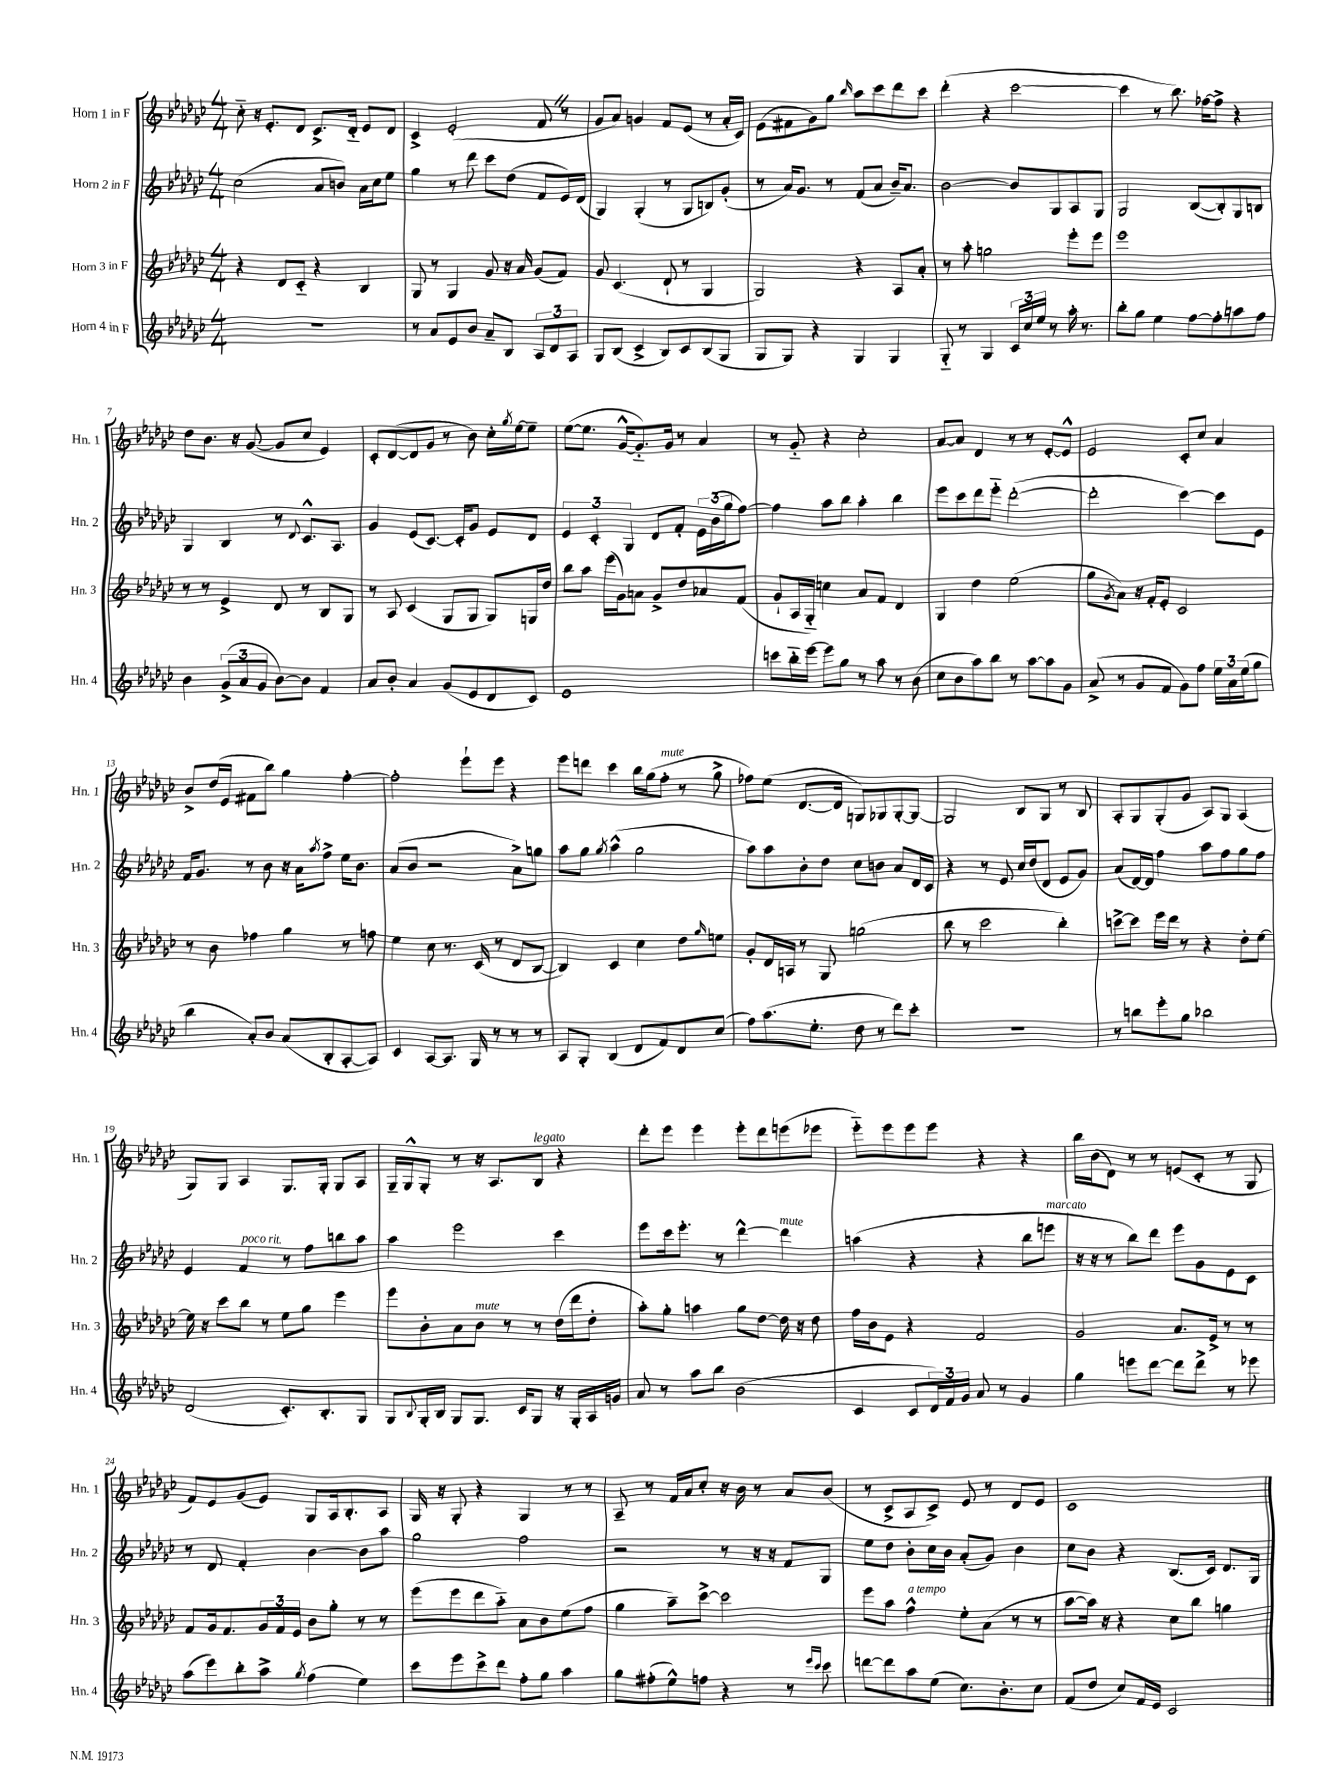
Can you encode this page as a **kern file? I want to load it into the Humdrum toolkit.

**kern	**kern	**kern	**kern
*staff4	*staff3	*staff2	*staff1
*clefG2	*clefG2	*clefG2	*clefG2
*k[b-e-a-d-g-c-]	*k[b-e-a-d-g-c-]	*k[b-e-a-d-g-c-]	*k[b-e-a-d-g-c-]
*M4/4	*M4/4	*M4/4	*M4/4
1r	4r	(2cc-	8cc-'~
.	.	.	16r
.	.	.	8.e-'
.	8d-	.	.
.	8c-'~	.	8d-
.	4r	8a-	8.c-^
.	.	8b)	.
.	.	.	16d-'~
.	4B-	16a-	8e-
.	.	16cc-	.
.	.	8ee-	8d-
=	=	=	=
8r	8G-	4gg-	4c-^
8a-	8r	.	.
8e-	4G-	8r	(2e-'
8b-	.	8ddd-	.
8a-~	8g-	8ccc-	.
8B-	16r	(8dd-	.
.	16a-	.	.
12A-	(8g-	8f	8f
12d-	.	.	.
.	8f)	16e-)	8r
12A-	.	.	.
.	.	(16d-	.
=	=	=	=
8G-	8g-	4G-)	8g-
(8B-	(4.c-	.	8a-)
4c-^	.	(4G-'	4g
8B-)	8d-`	8r	8f
8c-	8r	8G-	(8e-
(8B-	4G-	8B)	8r
8G-	.	(8g-'	16a-'
.	.	.	16c-)
=	=	=	=
8G-	2G-)	8r	(8e-
8G-)	.	16a-)	8f#
.	.	8.g-	.
4r	.	.	8g-)
.	.	8r	8gg-
.	.	.	16qqbb-
4G-	4r	(8f	8aa-
.	.	8a-	8ccc-
4G-	8A-	16b-~)	8ddd-
.	.	8.a-	.
.	8a-'	.	8ccc-
=	=	=	=
8G-'~	8r	[2b-	(4ddd-'
8r	8aa-'	.	.
4G-	2gg	.	4r
24c-	.	8b-]	[2ccc-
24cc-	.	.	.
24ee-	.	.	.
8r	.	8G-	.
16aa-'	8eee-'	8A-	.
8.r	.	.	.
.	8eee-	8G-	.
=	=	=	=
8bb-'	1eee-	2G-	4ccc-]
8gg-	.	.	.
4ee-	.	.	8r
.	.	.	8.bb-)
[8ff	.	([8B-	.
.	.	.	[16ff-
8ff']	.	8B-'])	8ff-^]
8aa	.	8G-	4r
8ff	.	8B	.
=	=	=	=
4b-	8r	4G-	8dd-
.	8r	.	8.b-
(12g-^	4e-^	4B-	.
.	.	.	16r
12a-	.	.	.
.	.	.	([8g-
12g-	.	.	.
[8b-)	8d-	8r	8g-]
.	.	8qqd-	.
8b-]	8r	8.c-^^	8cc-
4f	8B-	.	4e-)
.	.	8.A-	.
.	8G-	.	.
=	=	=	=
8a-	8r	4g-	8c-'
8b-'	8A-	.	([8d-
4a-	(4c-	(8e-	8d-]
.	.	[8.c-)	8g-
(8g-	8G-	.	8r
.	.	16c-']	.
8e-	8G-	8g-	8b-)
8d-	8G-)	8e-	16cc-'
.	.	.	8qgg-
.	.	.	[16ee-
8c-)	16G	8d-	8ee-~]
.	16dd-	.	.
=	=	=	=
1e-	8bb-	6e-	([8ee-
.	8aa-	.	8.ee-]
.	.	6c-'	.
.	(16eee-	.	.
.	16g-)	.	[16g-^^
.	.	6G-	.
.	8a	.	8.g-'~])
.	8g-^	8d-	.
.	.	.	16g-
.	8dd-	8f'	8r
.	8a-	24e-	4a-
.	.	(24b-	.
.	.	24gg-	.
.	(8f	[8ff)	.
=	=	=	=
8ccc	8g-`	4ff]	8r
16bb-'~	16A-	.	8g-'~
[16eee-	16G-'~)	.	.
8eee-]	4cc	8aa-	4r
8gg-	.	8bb-	.
8r	8a-	4aa-'	2cc-'
8aa-	8f	.	.
8r	4d-	4bb-	.
(8b-	.	.	.
=	=	=	=
8cc-	4G-	8eee-	[8a-
8b-	.	8ccc-	8a-]
8aa-)	4dd-	8ddd-	4d-
8bb-	.	8eee-'~	.
8r	(2ee-	([2ddd-'	8r
[8aa-	.	.	8r
8aa-]	.	.	[8e-'
8g-	.	.	8e-^^]
=	=	=	=
(8a-^	8gg-	2ddd-']	2e-
.	8qg-	.	.
8r	8a-)	.	.
8g-	16r	.	.
.	16f'	.	.
8f	8e-'	.	.
8g-)	2c-	[4ccc-)	8c-'
8ff	.	.	8cc-
24ee-	.	8ccc-]	4a-
24a-	.	.	.
(24ee-	.	.	.
8gg-	.	8e-	.
=	=	=	=
4bb-	8r	16f	8b-^
.	.	8.g-	.
.	8b-	.	(16dd-
.	.	.	16e-
8a-')	4ff-	8r	8f#
8b-	.	8b-	8bb-)
(8a-	4gg-	16r	4gg-
.	.	16a-	.
.	.	8qaa-	.
8B-'	.	8ff^	.
[8A-'	8r	16ee-	[4ff'
.	.	8.b-	.
8A-])	8ff	.	.
=	=	=	=
4c-	4ee-	(8a-	2ff']
.	.	8b-	.
[8A-	8cc-	2r	.
8.A-]	8.r	.	.
.	.	.	8eee-`
16G-	(16c-	.	.
8r	8r	.	8eee-
8r	8d-	8a-^)	4r
8r	[8B-	8gg	.
=	=	=	=
8A-	4B-])	8aa-	8eee-
8G-'	.	8gg-	8ddd
.	.	8qgg-	.
(4B-	4c-	(4aa-^^	4ccc-
8d-	4cc-	2gg-	16bb-
.	.	.	(16gg-
8f)	.	.	8ff'
8d-	8dd-	.	8r
.	16qqgg-	.	.
(8cc-	8ee	.	8gg-^
=	=	=	=
8ff)	8g-'	8aa-)	8ff-)
(8.aa-	16d-	8aa-	(8ee-
.	16A	.	.
.	8r	8b-'	[8.d-
8.ee-'	.	.	.
.	8G-	8dd-	.
.	.	.	16d-]
8dd-	(2gg	8cc-	8G)
8r	.	8b	8G-
8ddd-)	.	8a-	[8G-'
8ccc-'	.	16d-	8G-_
.	.	16c-	.
=	=	=	=
1r	8bb-	4r	2G-]
.	8r	.	.
.	2ccc-	8r	.
.	.	8e-	.
.	.	16cc-	8B-
.	.	(16dd-	.
.	.	8d-	8G-
.	4bb-')	8e-	8r
.	.	8g-)	8B-
=	=	=	=
8r	[8ccc^	(8a-	8A-'
8bb	8ccc]	[16d-)	8G-
.	.	16d-]	.
8eee-'	16eee-	4ff	(8G-'
.	16ddd-	.	.
8gg-	8r	.	8g-
2bb-	4r	8aa-	8A-)
.	.	8ff	8G-
.	8dd-'	8gg-	(4A-
.	[8ee-	8ff	.
=	=	=	=
(2d-	16ee-]	4e-	8G-)
.	16r	.	.
.	8ccc-	.	8G-
.	8bb-	4f	4A-
.	8r	.	.
8.c-')	8ee-	8r	8.G-
.	8gg-	8ff	.
8.B-'	.	.	16G-'
.	4eee-	8bb	8G-
8G-	.	8aa-	8A-
=	=	=	=
8G-	8eee-	4aa-	16G-~
.	.	.	16G-^^
8qqB-	.	.	.
16G-'	8b-'	.	8G-'
16B-	.	.	.
8G-	8a-	2eee-	8r
8.G-	8b-	.	16r
.	.	.	8.A-
.	8r	.	.
16c-	.	.	.
8G-	8r	.	8B-
16r	(16dd-	4ccc-	4r
16G-'	16ddd-	.	.
16A-	8dd-'	.	.
16g	.	.	.
=	=	=	=
8a-	8aa-')	8eee-	8ddd-'
8r	8gg-'	16ccc-	8eee-
.	.	8.eee-'	.
8aa-	4aa	.	4eee-
8bb-	.	8r	.
(2b-	8gg-	[4ddd-^^	8eee-'
.	[8dd-	.	8ddd-
.	16dd-]	4ddd-]	(8eee
.	16r	.	.
.	8dd-	.	8eee-
=	=	=	=
4c-	16ff	(4aa	8eee-'~)
.	16b-	.	.
.	8e-	.	8eee-
8c-	4r	4r	8eee-
24d-)	.	.	8eee-
24f	.	.	.
24g-	.	.	.
8a-	2f	4r	4r
8r	.	.	.
4g-	.	8bb-	4r
.	.	8eee	.
=	=	=	=
4gg-	2g-	16r	16bb-
.	.	16r	(16b-
.	.	8r	8d-)
8eee	.	8bb-)	8r
[8ddd-	.	8ddd-	8r
8ddd-]	8.a-	8eee-	(8e
8ddd-^	.	8g-	8c-'
.	16e-^	.	.
8r	8r	8e-	8r
8eee-	8r	8c-	8G-
=	=	=	=
(8aa-	8f	8r	8f)
8eee-)	16g-	8d-	8e-
.	8.f	.	.
8bb-'	.	4f'	(8g-
8aa-^	24g-	.	8e-)
.	24f	.	.
.	24e-	.	.
8qgg-	.	.	.
(4ff	8b-	[4b-	8G-
.	8gg-'	.	16A-
.	.	.	8.B-'
4ee-)	8r	8b-]	.
.	8r	8aa-	8A-
=	=	=	=
8ccc-	(8eee-	2gg-	16G-
.	.	.	16r
8eee-	8eee-	.	8G-'
8ccc-^	8ddd-	.	4r
8ddd-	8aa-'~)	.	.
8ff'	8a-	2ff	4G-
8gg-	8b-	.	.
4aa-	(8ee-	.	8r
.	8ff	.	8r
=	=	=	=
8gg-	4gg-	2r	8A-~
(8ff#'	.	.	8r
8ee-^^)	8aa-~)	.	16f
.	.	.	16a-
8ff	[8ccc-^	.	8cc-'
4r	2ccc-]	8r	16r
.	.	.	16b-
.	.	16r	8r
.	.	16r	.
8r	.	8f	8a-
16qqeee-	.	.	.
16qqccc-	.	.	.
8ccc-	.	8G-	(8b-
=	=	=	=
[8ddd	8eee-	8ee-	8r
8ddd]	8aa-	8dd-	8c-^
8aa-	4ff^^	8b-'	8A-
(8ee-	.	16cc-	8c-^)
.	.	16b-	.
8.cc-)	8ee-'	(8a-'	8e-
.	(8a-	8g-)	8r
8.b-'	.	.	.
.	8r	4b-	8d-
8cc-	8r	.	8e-
=	=	=	=
(8f	[8aa-	8cc-	1c-
8dd-	16aa-])	8b-	.
.	16r	.	.
8cc-)	4r	4r	.
16f	.	.	.
16e-	.	.	.
2c-	8cc-	(8.B-	.
.	8bb-	.	.
.	.	16c-)	.
.	4gg	8.d-	.
.	.	16G-	.
==	==	==	==
*-	*-	*-	*-
